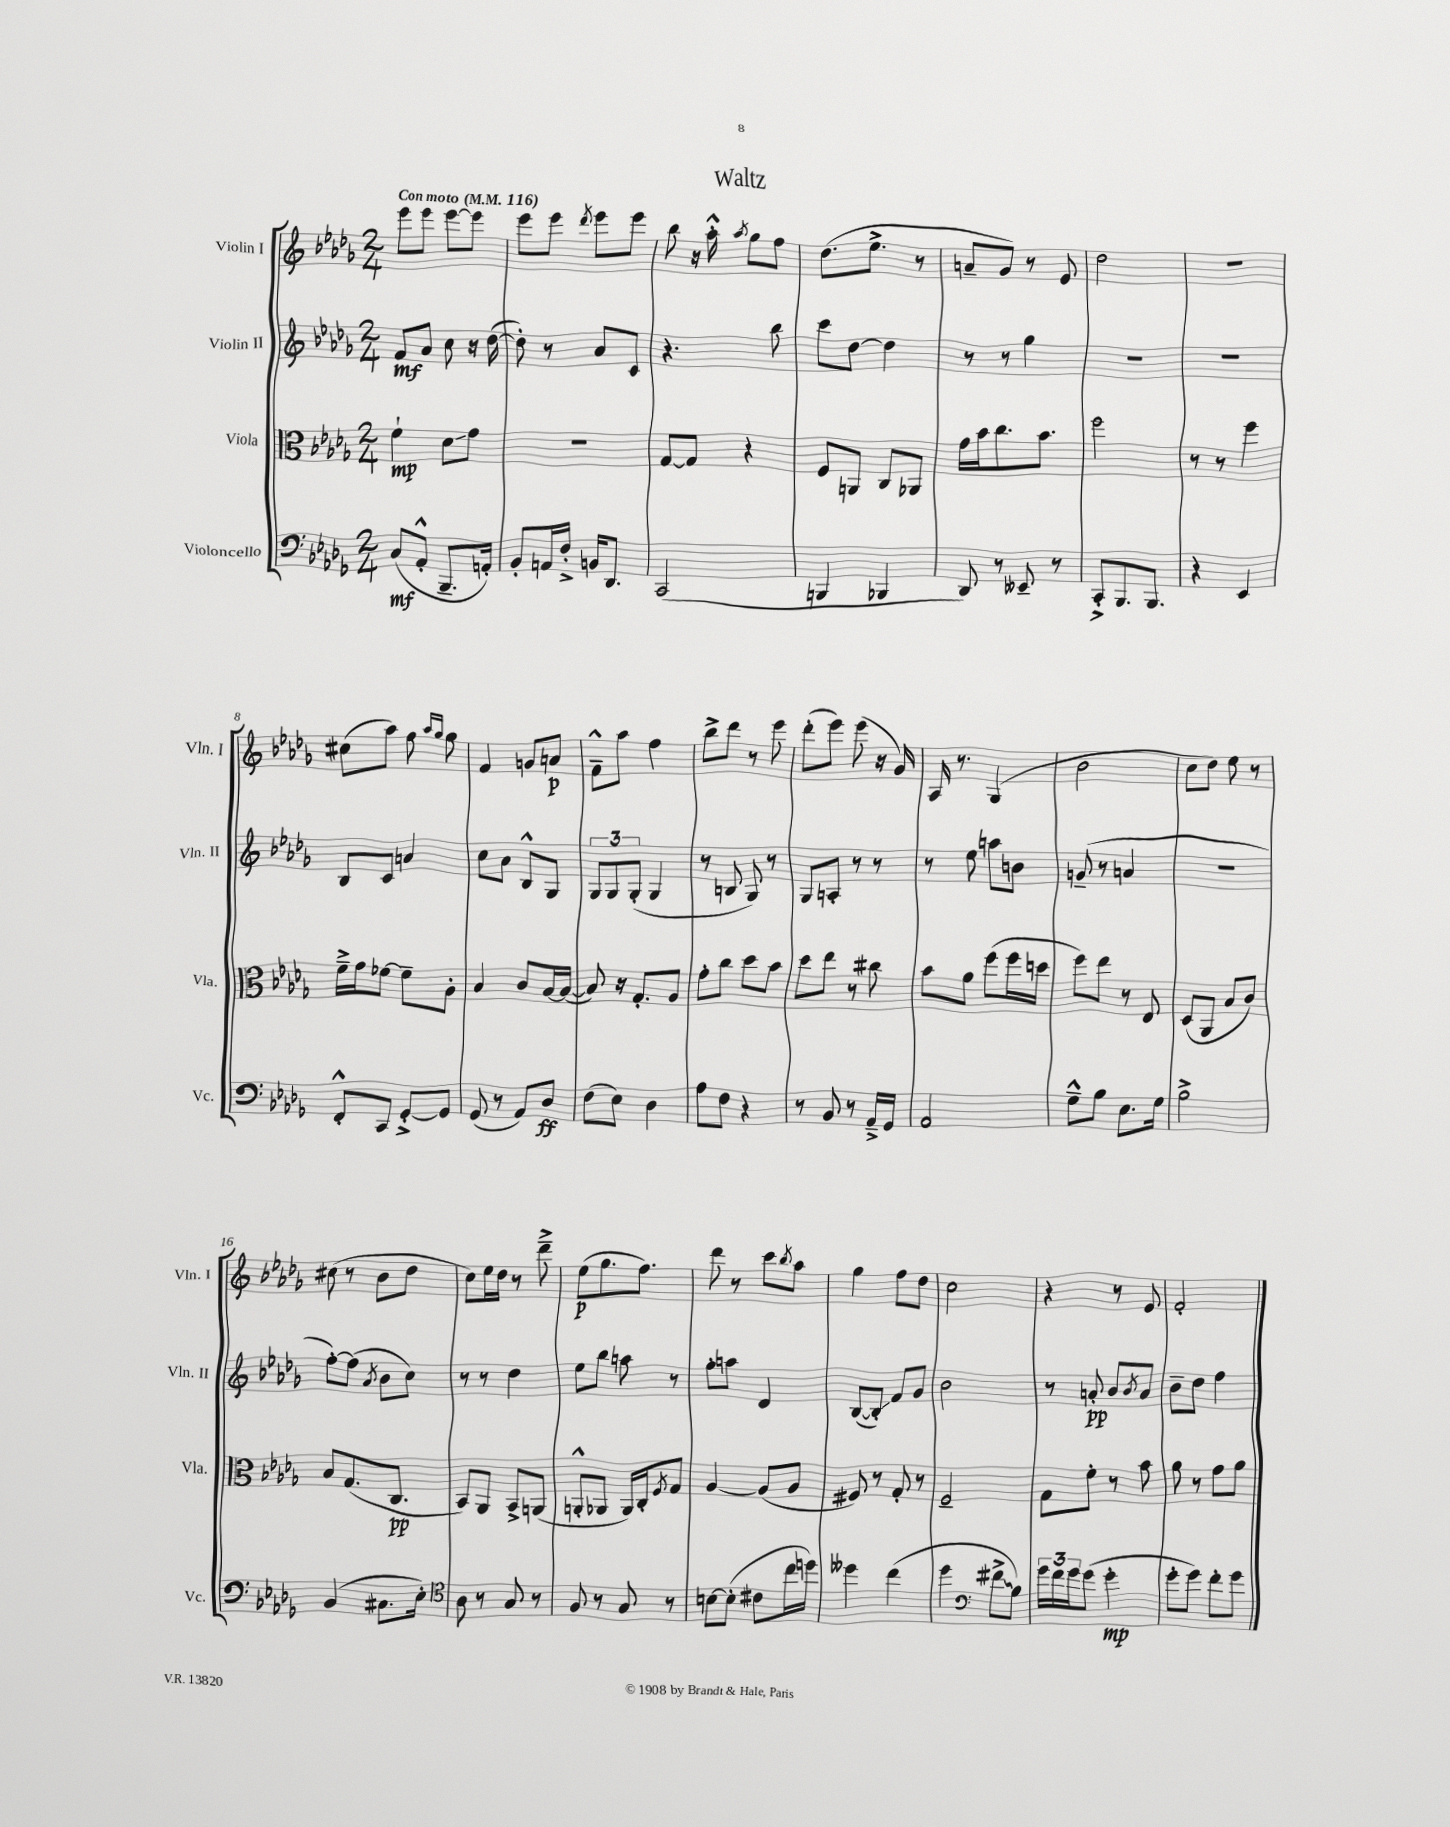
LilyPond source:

\header { title = "Waltz" }
<<
\new StaffGroup <<
\new Staff = "s0" \with { instrumentName = "Violin I" shortInstrumentName = "Vln. I" } {
    \clef treble \key des \major \numericTimeSignature \time 2/4 \tempo "Con moto" 4 = 116
    ees'''8 ees'''8 ees'''8~ ees'''8 |
    ees'''8 ees'''8 \acciaccatura { des'''8 } ees'''8 ees'''8 |
    bes''8 r16 aes''16-.-^ \acciaccatura { aes''8 } ges''8 f''8 |
    des''8.( ees''8.-> r8 |
    a'8-- ges'8) r8 ees'8 |
    des''2 |
    r2 |
    cis''8( aes''8) f''8 \grace { aes''16 ges''16 } ges''8 |
    f'4 g'8 a'8\p |
    f'8---^ aes''8 f''4 |
    bes''8-> des'''8 r8 ees'''8 |
    des'''8-.( ees'''8) ees'''8( r16 ges'16) |
    aes16 r8. ges4( |
    bes'2 |
    c''8 des''8) ees''8 r8 |
    cis''8( r8 bes'8 des''8 |
    c''8) ees''16 des''16 r8 des'''8---> |
    ees''8\p( ges''8. f''8.) |
    des'''8 r8 c'''8 \acciaccatura { bes''8 } aes''8 |
    ges''4 f''8 des''8 |
    c''2 |
    r4 r8 ees'8 |
    f'2-. \bar "|." |
}
\new Staff = "s1" \with { instrumentName = "Violin II" shortInstrumentName = "Vln. II" } {
    \clef treble \key des \major \numericTimeSignature \time 2/4
    f'8\mf aes'8 c''8 r16 des''16~( |
    des''8-.) r8 aes'8 c'8 |
    r4. bes''8 |
    c'''8 des''8~ des''4 |
    r8 r8 ges''4 |
    R2 |
    R2 |
    bes8 c'8 a'4 |
    c''8 aes'8 bes8-^ ges8 |
    \tuplet 3/2 { ges8 ges8 ges8-.( } ges4 |
    r8 b8 ges8) r8 |
    ges8 a8-. r8 r8 |
    r8 ees''8 a''8 b'8 |
    g'8--( r8 a'4 |
    R2 |
    f''8~-.) f''8( \acciaccatura { aes'8 } bes'8 c''8) |
    r8 r8 des''4 |
    ees''8 bes''8 a''8 r8 |
    ges''8-. a''8 des'4 |
    bes8~( bes8-.\glissando) f'8 ges'8 |
    bes'2 |
    r8 a'8-.\pp bes'8 \acciaccatura { bes'8 } a'8 |
    bes'8-- des''8 f''4 \bar "|." |
}
\new Staff = "s2" \with { instrumentName = "Viola" shortInstrumentName = "Vla." } {
    \clef alto \key des \major \numericTimeSignature \time 2/4
    f'4-!\mp des'8\glissando ges'8 |
    R2 |
    ges8~ ges8 r4 |
    f8 a,8 c8 aes,8 |
    ges'16 bes'16 c''8. bes'8. |
    f''2 |
    r8 r8 f''4 |
    f'16---> ges'16 fes'8~ fes'8-- aes8-. |
    bes4 c'8 bes16~ bes16~( |
    bes8) r16 ges8.-. aes8 |
    ges'8-. c''8 des''8 bes'8 |
    des''8 ees''8 r8 cis''8 |
    bes'8 aes'8 f''8( f''16 d''16 |
    f''8) ees''8 r8 ees8 |
    des8( aes,8 bes8 c'8) |
    bes8 ges8.( c8.\pp |
    bes,8) aes,8 bes,8-> a,8( |
    a,8-.-^ aes,8 aes,16) c16-. \acciaccatura { f8 } ges8 |
    aes4~ aes8( aes8 |
    fis8) r8 ges8-. r8 |
    f2-- |
    ges8 f'8-. r8 bes'8 |
    aes'8 r8 ges'8 aes'8 \bar "|." |
}
\new Staff = "s3" \with { instrumentName = "Violoncello" shortInstrumentName = "Vc." } {
    \clef bass \key des \major \numericTimeSignature \time 2/4
    c8\mf( aes,8-.-^ bes,,8.-- a,16-.) |
    bes,8-. a,16 f16-.-> b,16 des,8. |
    c,2( |
    b,,4 bes,,4 |
    des,8) r8 eeses,8-- r8 |
    c,8-.-> bes,,8. bes,,8. |
    r4 ees,4 |
    f,8-.-^ c,8 ges,8~-.-> ges,8 |
    ges,8( r8 aes,8) des8\ff |
    f8( ees8) des4 |
    aes8 f8 r4 |
    r8 bes,8 r8 aes,16---> ges,16 |
    aes,2 |
    ges8---^ bes8 ees8. ges16 |
    bes2-> |
    bes,4( cis8. ees16-.) |
    \clef tenor aes8 r8 ges8 r8 |
    f8 r8 ges8 r8 |
    b8~ b8-.( cis'8 c''16 d''16) |
    deses''4 c''4( |
    des''4 \clef bass \once \override Glissando.style = #'zigzag fis'8->\glissando bes8) |
    \tuplet 3/2 { ges'16 f'16 ges'16 } ges'8( ges'4-.\mp |
    ges'8-. ges'8) f'8-. ges'8 \bar "|." |
}
>>
>>
